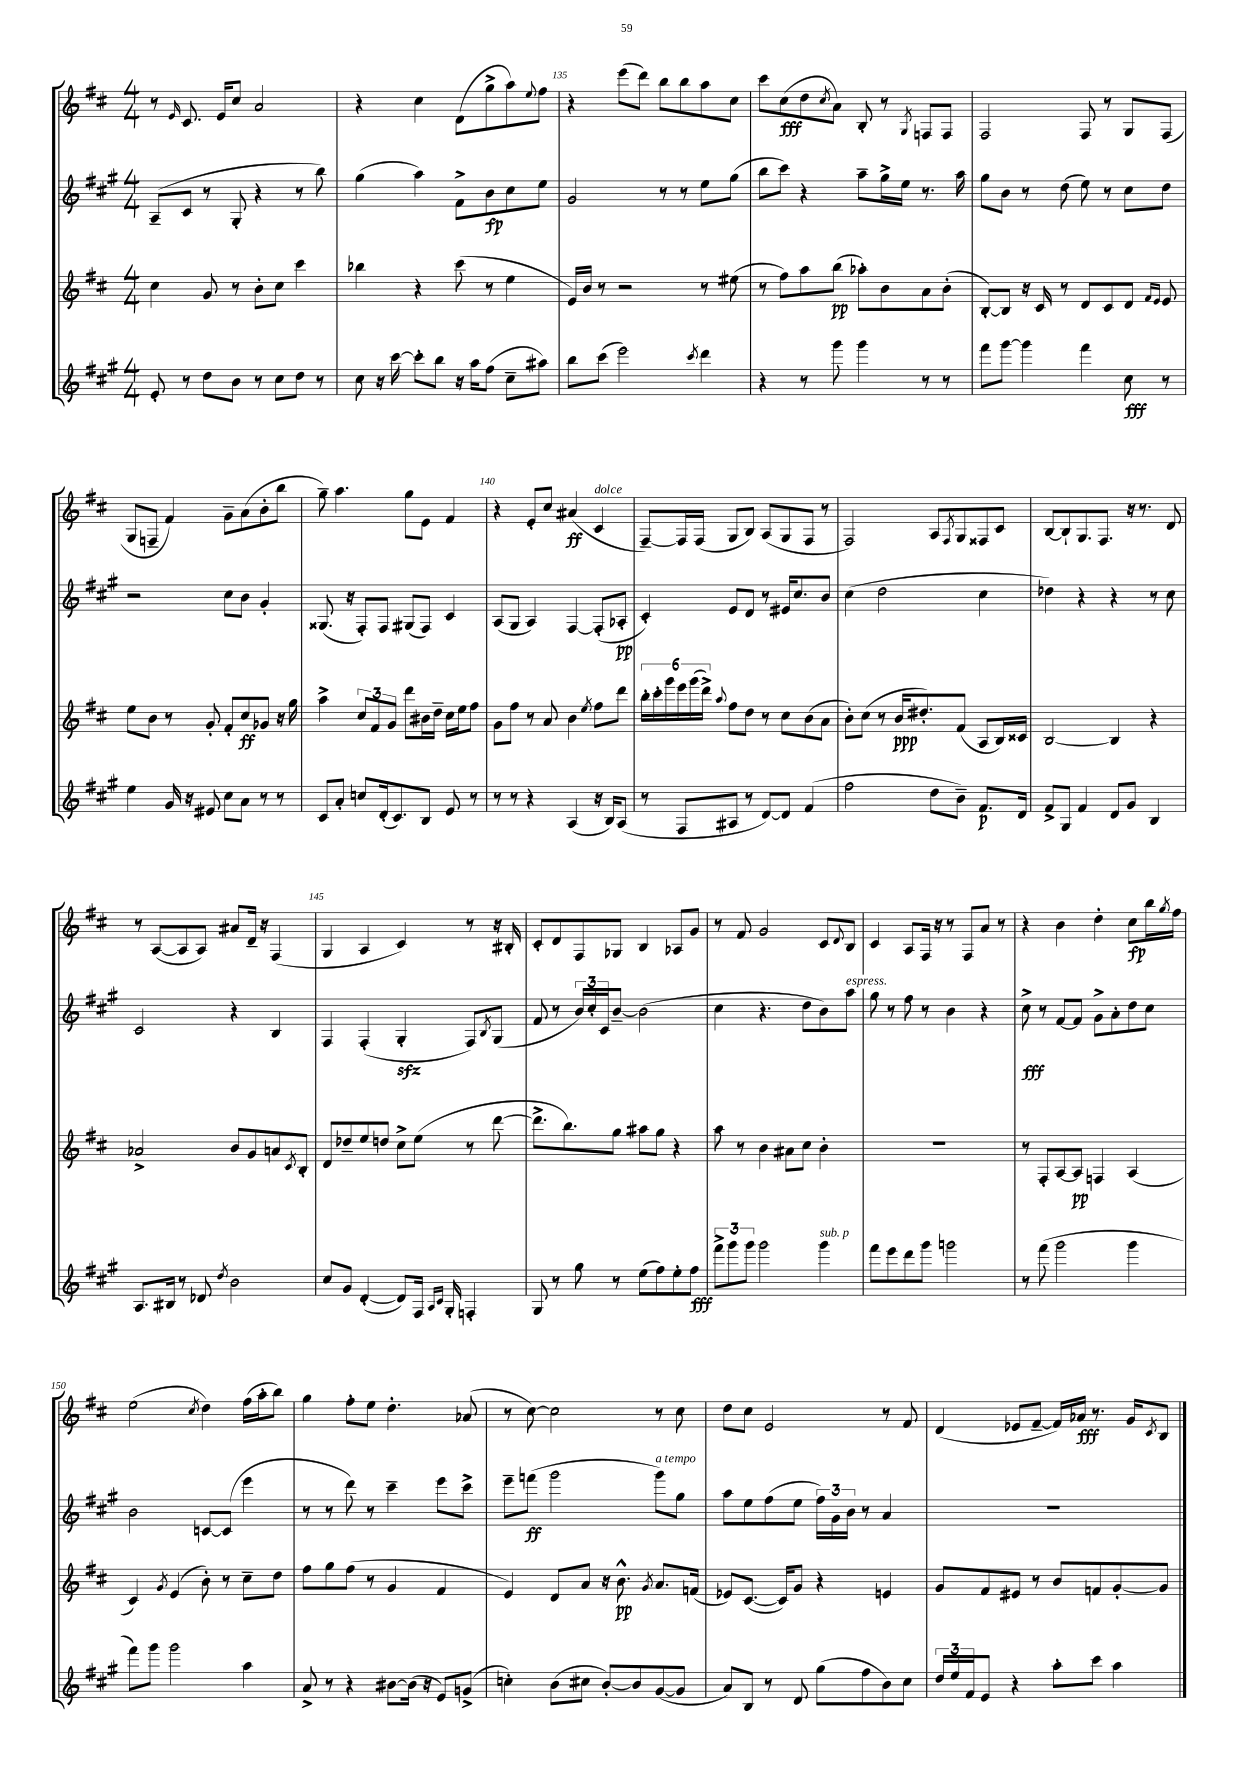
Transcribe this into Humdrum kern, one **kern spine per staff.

**kern	**kern	**kern	**kern
*staff4	*staff3	*staff2	*staff1
*clefG2	*clefG2	*clefG2	*clefG2
*k[f#c#g#]	*k[f#c#]	*k[f#c#g#]	*k[f#c#]
*M4/4	*M4/4	*M4/4	*M4/4
8e'	4cc#	(8A~	8r
.	.	.	16qqe
8r	.	8c#	8.c#
8dd	8g	8r	.
.	.	.	16e
8b	8r	8G#'	8cc#
8r	8b'	4r	2a
8cc#	8cc#	.	.
8dd	4ccc#	8r	.
8r	.	8bb)	.
=	=	=	=
8cc#	4bb-	(4gg#	4r
16r	.	.	.
[16ccc#	.	.	.
8ccc#']	4r	4aa)	4cc#
8bb	.	.	.
16r	(8ccc#	8f#^	(8d
16aa	.	.	.
(8ff#	8r	8b	8gg^
8cc#~	4ee	8cc#	8aa)
.	.	.	8qqee
8aa#)	.	8ee	8ff#
=	=	=	=
8bb	16e)	2g#	4r
.	16b	.	.
(8ccc#	8r	.	.
2eee)	2r	.	(8eee
.	.	.	8ddd)
.	.	8r	8bb
.	.	8r	8bb
8qccc#	.	.	.
4ddd	8r	8ee	8aa
.	(8ee#	(8gg#	8cc#
=	=	=	=
4r	8r	8bb	8ccc#
.	8ff#)	8ccc#)	(8cc#
8r	8aa	4r	8dd
.	.	.	8qcc#
8ggg#	(8bb	.	8a)
4ggg#	8aa-')	8aa~	8B'
.	8b	16gg#^	8r
.	.	16ee	.
.	.	.	8qG
8r	8a	8.r	8F
8r	(8b'	.	8F
.	.	16aa	.
=	=	=	=
8fff#	[8B')	8gg#	2F#
[8ggg#	8B]	8b	.
4ggg#]	16r	8r	.
.	16c#	.	.
.	8r	(8dd	.
4fff#	8d	8ee)	8F#
.	8c#	8r	8r
8cc#	8d	8cc#	8G
.	16qqf#	.	.
.	16qqe	.	.
8r	8e	8dd	(8F#
=	=	=	=
4ee	8ee	2r	8G
.	8b	.	8F~
16g#	8r	.	4f#)
16r	.	.	.
8e#	8g'	.	.
8cc#	8f#'	8cc#	8g~
8a	8cc#	8b	(8a
8r	8g-	4g#'	8b'
8r	16r	.	8bb
.	16gg	.	.
=	=	=	=
8c#	4aa^	(8.G##	8gg~)
8a'	.	.	4.aa
.	.	16r	.
8cc	12cc#	8F#')	.
.	12f#	.	.
(16d'	.	8F#	.
.	12g	.	.
8.c#)	.	.	.
.	8ddd	(8G#	8gg
8B	16b#	8F#)	8e
.	16dd~	.	.
8e	16cc#	4c#	4f#
.	16ee	.	.
8r	8ff#	.	.
=	=	=	=
8r	8g	(8A	4r
8r	8ff#	8G#	.
4r	8r	4A)	8e'
.	8a	.	8cc#
(4A	4b	[4F#	(4a#
.	8qee	.	.
16r	8ff#	(8F#']	4c#
16B)	.	.	.
(8A	8ddd	8A-'	.
=	=	=	=
8r	24bb'	4c#')	[8F#~)
.	24ccc#'	.	.
.	24ggg	.	.
8F#	24eee	.	16F#]
.	(24ggg	.	.
.	.	.	(16F#
.	24ddd^)	.	.
.	8qqaa	.	.
8A#	8ff#	8e	8G
8r	8dd	8d	8B)
[8d)	8r	8r	(8A
8d]	8cc#	16e#	8G
.	.	8.cc#	.
(4f#	(8b	.	8F#
.	8a	8b	8r
=	=	=	=
2ff#	8b')	(4cc#	2F#)
.	(8cc#	.	.
.	8r	2dd	.
.	16b	.	.
.	8.dd#')	.	.
8dd	.	.	8A
.	.	.	8qF#
8b~)	(8f#	.	8G
8.f#	8A	4cc#	8F##
.	16B)	.	8c#
16d	16c##	.	.
=	=	=	=
8f#^	[2B	4dd-)	[8B
8G#	.	.	8B`]
4f#	.	4r	8.G
.	.	.	8.F#
8d	4B]	4r	.
8g#	.	.	16r
.	.	.	8.r
4B	4r	8r	.
.	.	8cc#	8d
=	=	=	=
8.A	2a-^	2c#	8r
.	.	.	([8A
16B#	.	.	.
8r	.	.	8A]
8d-	.	.	8A)
8qdd	.	.	.
2b	8b	4r	8a#
.	8g	.	16d~
.	.	.	16r
.	8a	4B	(4F#
.	8qc#	.	.
.	8B'	.	.
=	=	=	=
8cc#	8d	4F#	4G
8g#	8dd-~	.	.
([4d'	8ee	(4F#'	4A
.	8dd	.	.
8d])	8cc#^	4G#'	4c#)
16F#	(8ee	.	.
16qqA	.	.	.
16qqc#	.	.	.
16G#'	.	.	.
4F'	8r	8F#)	8r
.	.	8qB	.
.	[8ddd	(8G#	16r
.	.	.	16B#'
=	=	=	=
8G#	8.ddd^]	8f#	8c#'
8r	.	8r	8d
.	8.bb)	.	.
8gg#	.	24b)	8F#
.	.	24cc#'	.
.	.	24c#	.
8r	8gg	[8b~	8G-
(8ee	8aa#	(2b]	4B
8ff#)	8gg	.	.
8ee'	4r	.	8A-
8ff#	.	.	8g
=	=	=	=
12fff#^	8aa	4cc#	8r
12ggg#	.	.	.
.	8r	.	8f#
12ggg#	.	.	.
2ggg#	4b	4.r	2g
.	8a#	.	.
.	8cc#	8dd	.
4ggg#	4b'	8b)	8c#
.	.	.	8qqd
.	.	8aa	8B
=	=	=	=
8fff#	1r	8gg#	4c#
8eee	.	8r	.
8ddd	.	8ff#	8A
8ggg#	.	8r	16F#
.	.	.	16r
2ggg	.	4b	8r
.	.	.	8F#
.	.	4r	8a
.	.	.	8r
=	=	=	=
8r	8r	8cc#^	4r
(8fff#	8F#'	8r	.
2ggg#	[8A	[8f#	4b
.	8A]	8f#]	.
.	4F	8g#^	4dd'
.	.	8a'	.
4ggg#	(4A	8dd	8cc#
.	.	8cc#	16bb
.	.	.	8qgg
.	.	.	16ff#
=	=	=	=
8fff#)	4c#)	2b	(2ee
8ggg#	.	.	.
.	8qg	.	.
2ggg#	(4e	.	.
.	.	.	8qcc#
.	8b')	[8c	4dd)
.	8r	(8c]	.
4aa	8cc#~	4eee	(16ff#
.	.	.	16aa'
.	8dd	.	8bb)
=	=	=	=
8a^	8ff#	8r	4gg
8r	8gg	8r	.
4r	(8ff#	8ddd)	8ff#'
.	8r	8r	8ee
[8b#	4g	4ccc#~	4.dd'
(16b#]	.	.	.
16r	.	.	.
8e)	4f#	8eee	.
(8g^	.	8ccc#^	(8a-
=	=	=	=
4cc')	4e)	8eee~	8r
.	.	(8fff	[8cc#)
(8b	8d	2ggg#	2cc#]
8cc#	8a	.	.
[8b')	16r	.	.
.	8.b^^	.	.
8b]	.	.	.
.	8qg	.	.
([8g#	8.a	8ggg#)	8r
8g#]	.	8gg#	8cc#
.	(16f	.	.
=	=	=	=
8a)	8e-)	8aa	8dd
8B	([8.c#	8ee	8cc#
8r	.	(8ff#	2e
.	16c#])	.	.
8d	8g	8ee	.
(8gg#	4r	24ff#)	.
.	.	24g#	.
.	.	24b	.
8ff#	.	8r	.
8b)	4e	4a	8r
8cc#	.	.	8f#
=	=	=	=
24dd	8g	1r	(4d
24ee	.	.	.
24f#	.	.	.
8e	8f#	.	.
4r	8e#	.	8e-
.	8r	.	[8f#~
8aa'	8b	.	16f#])
.	.	.	16a-
8ccc#	8f	.	8.r
4aa	[8g'	.	.
.	.	.	16g
.	.	.	8qc#
.	8g]	.	8B
==	==	==	==
*-	*-	*-	*-
